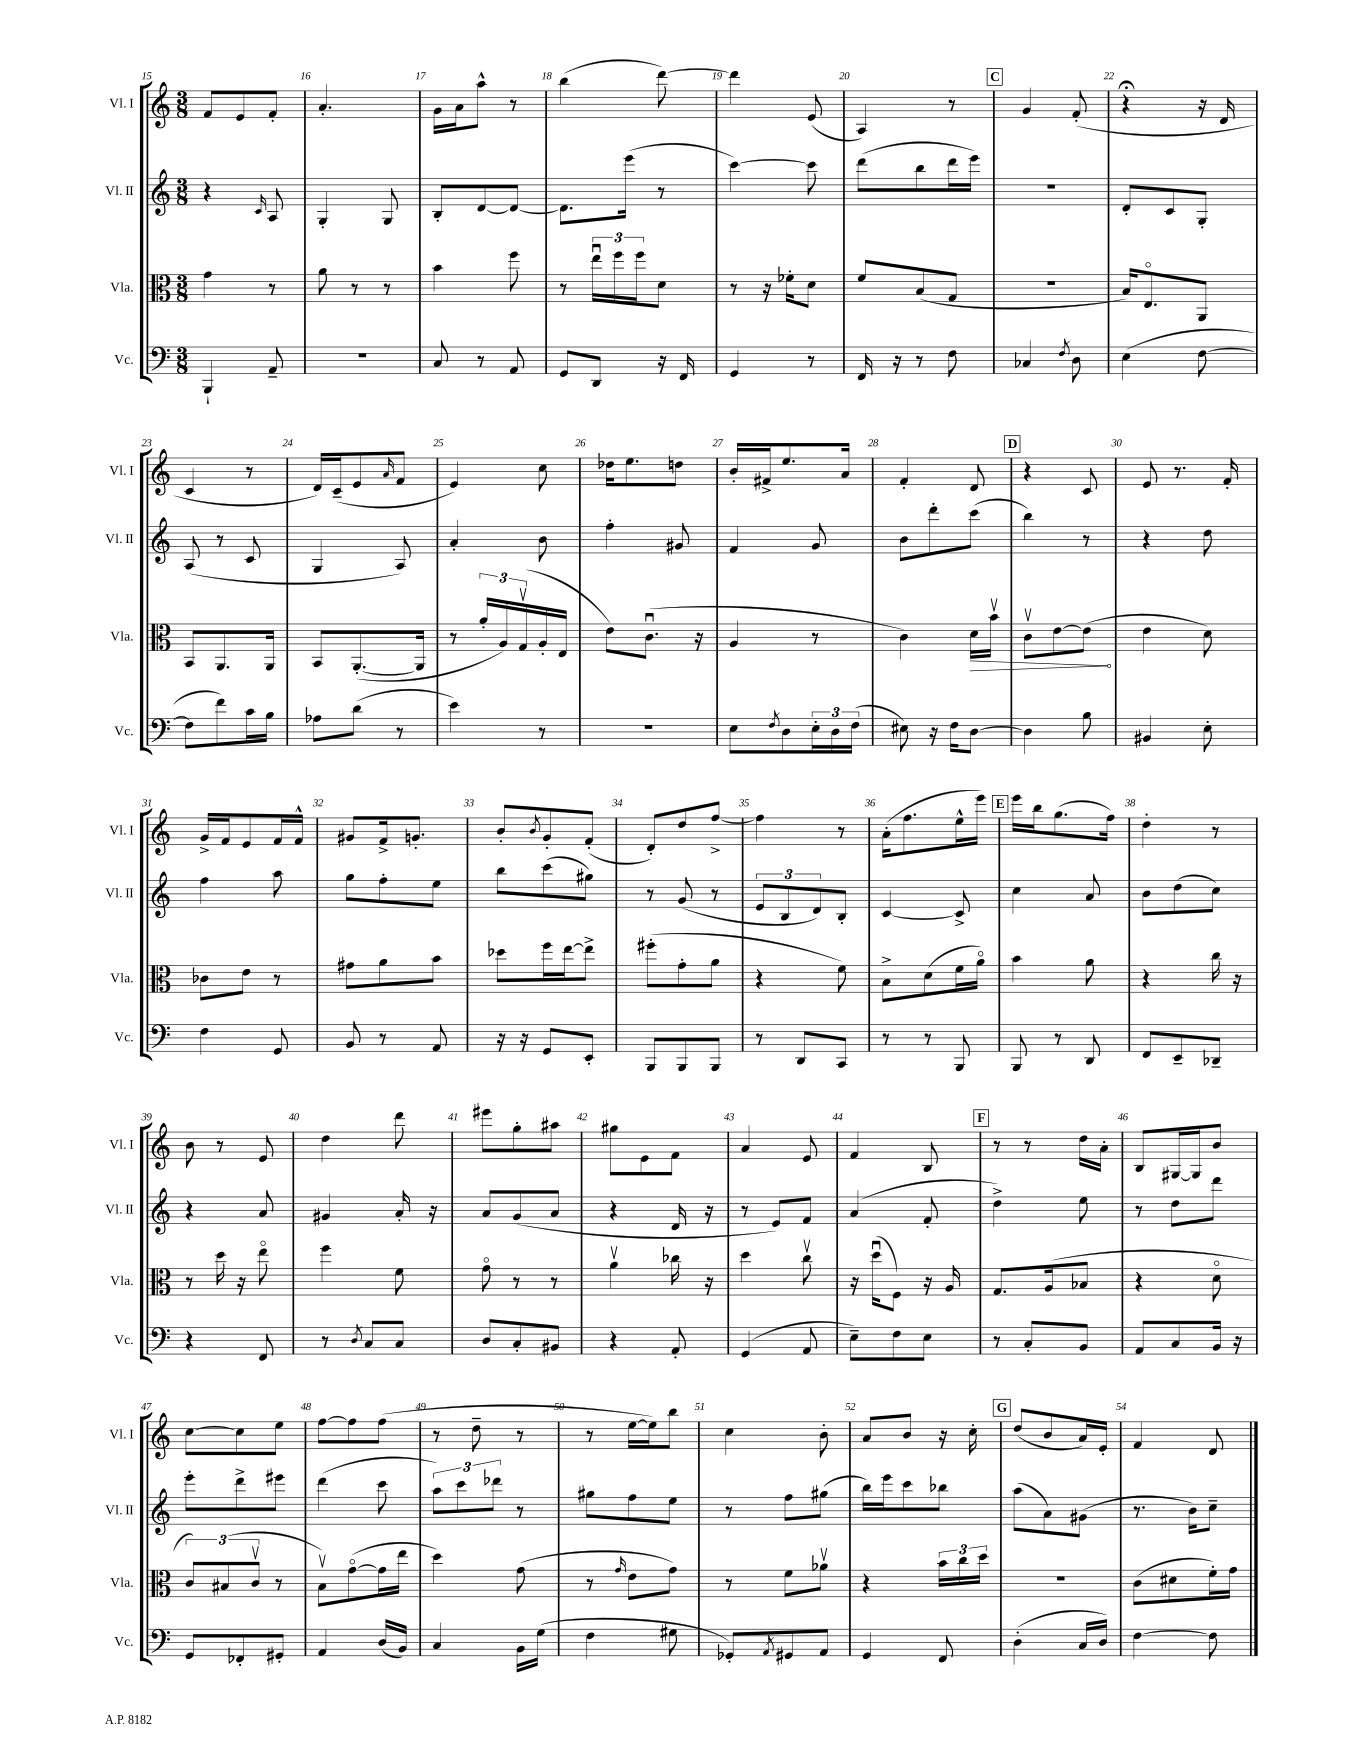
<<
\new StaffGroup <<
\new Staff = "s0" \with { instrumentName = "Vl. I" shortInstrumentName = "Vl. I" } {
    \clef treble \key c \major \numericTimeSignature \time 3/8
    f'8 e'8 f'8-. |
    a'4.-. |
    g'16 a'16 a''8-^ r8 |
    b''4( d'''8~) |
    d'''4 e'8( |
    a4) r8 |
    \mark \markup { \box "C" } g'4 f'8-.( |
    r4\fermata r16 d'16 |
    c'4 r8 |
    d'16) c'16--( e'8 \grace { a'16 } f'8 |
    e'4) c''8 |
    des''16 e''8. d''8 |
    b'16-. fis'16-> e''8. a'16 |
    f'4-. d'8 |
    \mark \markup { \box "D" } r4 c'8 |
    e'8 r8. f'16-. |
    g'16-> f'16 e'8 f'16 f'16-^ |
    gis'8 f'16-> g'8.-. |
    b'8-. \acciaccatura { b'8 } g'8-. f'8-.( |
    d'8-.) d''8 f''8~-> |
    f''4 r8 |
    a'16-.( f''8. e''16-^ e'''16) |
    \mark \markup { \box "E" } e'''16 b''16 g''8.( f''16) |
    d''4-. r8 |
    b'8 r8 e'8 |
    d''4 d'''8 |
    eis'''8 g''8-. ais''8 |
    gis''8 e'8 f'8 |
    a'4 e'8 |
    f'4 b8 |
    \mark \markup { \box "F" } r8 r8 d''16 a'16-. |
    b8 gis16~ gis16 b'8 |
    c''8~ c''8 e''8 |
    f''8~ f''8 f''8( |
    r8 d''8-- r8 |
    r8 e''16~ e''16) b''8 |
    c''4 b'8-. |
    a'8 b'8 r16 c''16-. |
    \mark \markup { \box "G" } d''8( b'8 a'16) e'16-. |
    f'4 d'8 \bar "|." |
}
\new Staff = "s1" \with { instrumentName = "Vl. II" shortInstrumentName = "Vl. II" } {
    \clef treble \key c \major \numericTimeSignature \time 3/8
    r4 \grace { c'16 } a8 |
    g4-. g8 |
    b8-. d'8~ d'8~ |
    d'8. e'''16( r8 |
    c'''4~) c'''8 |
    d'''8( b''8 d'''16 e'''16) |
    \mark \markup { \box "C" } R4. |
    d'8-. c'8 g8-. |
    a8( r8 c'8 |
    g4 a8) |
    a'4-. b'8 |
    f''4-. gis'8 |
    f'4 g'8 |
    b'8 d'''8-. c'''8( |
    \mark \markup { \box "D" } b''4) r8 |
    r4 d''8 |
    f''4 a''8 |
    g''8 f''8-. e''8 |
    b''8 c'''8( gis''8) |
    r8 g'8( r8 |
    \tuplet 3/2 { e'8 b8 d'8) } b8-. |
    c'4~ c'8-> |
    \mark \markup { \box "E" } c''4 a'8 |
    b'8 d''8( c''8) |
    r4 a'8 |
    gis'4 a'16-. r16 |
    a'8 g'8( a'8 |
    r4 d'16 r16 |
    r8 e'8) f'8 |
    a'4( f'8-. |
    \mark \markup { \box "F" } d''4->) e''8 |
    r8 d''8 d'''8 |
    e'''8-. d'''8-> eis'''8 |
    d'''4( c'''8 |
    \tuplet 3/2 { a''8) c'''8 des'''8 } r8 |
    gis''8 f''8 e''8 |
    r8 f''8 gis''8( |
    b''16) e'''16 c'''8 bes''8 |
    \mark \markup { \box "G" } a''8( a'8) gis'8( |
    r8. b'16) c''8-- \bar "|." |
}
\new Staff = "s2" \with { instrumentName = "Vla." shortInstrumentName = "Vla." } {
    \clef alto \key c \major \numericTimeSignature \time 3/8
    g'4 r8 |
    a'8 r8 r8 |
    b'4 f''8 |
    r8 \tuplet 3/2 { e''16\downbow f''16 f''16 } d'8 |
    r8 r16 fes'16-. d'8 |
    f'8 b8( g8 |
    \mark \markup { \box "C" } R4. |
    b16) e8.\flageolet a,8 |
    b,8 a,8. a,16 |
    b,8 a,8.~-.( a,16 |
    r8 \tuplet 3/2 { a'16-. a16) g16\upbow( } a16-. e16 |
    e'8) c'8.\downbow( r16 |
    a4 r8 |
    c'4) \once \override Hairpin.circled-tip = ##t d'16\> b'16\upbow |
    \mark \markup { \box "D" } c'8\upbow e'8~ e'8\!( |
    e'4 d'8) |
    ces'8 e'8 r8 |
    gis'8 a'8 b'8 |
    des''8 f''16 e''16~ e''8-> |
    fis''8-.( g'8-. a'8 |
    r4 f'8) |
    b8-> d'8( f'16 a'16\flageolet) |
    \mark \markup { \box "E" } b'4 a'8 |
    r4 c''16 r16 |
    r8 d''16 r16 e''8\flageolet |
    f''4 f'8 |
    g'8\flageolet r8 r8 |
    a'4\upbow ces''16 r16 |
    d''4 c''8\upbow |
    r16 d''16\downbow( f8) r16 a16 |
    \mark \markup { \box "F" } g8. a16( bes8 |
    r4 d'8\flageolet |
    \tuplet 3/2 { c'8) bis8( c'8\upbow } r8 |
    b8\upbow) g'8~\flageolet( g'16 e''16 |
    d''4) g'8( |
    r8 \grace { g'16 } e'8 g'8) |
    r8 f'8 aes'8\upbow |
    r4 \tuplet 3/2 { b'16 c''16 d''16 } |
    \mark \markup { \box "G" } R4. |
    c'8( dis'8 f'16-.) g'16 \bar "|." |
}
\new Staff = "s3" \with { instrumentName = "Vc." shortInstrumentName = "Vc." } {
    \clef bass \key c \major \numericTimeSignature \time 3/8
    b,,4-! a,8-- |
    R4. |
    c8 r8 a,8 |
    g,8 d,8 r16 f,16 |
    g,4 r8 |
    f,16 r16 r8 f8 |
    \mark \markup { \box "C" } ces4 \acciaccatura { f8 } d8 |
    e4( f8~ |
    f8 f'8) c'16 b16 |
    aes8 d'8( r8 |
    e'4) r8 |
    R4. |
    e8 \acciaccatura { f8 } d8 \tuplet 3/2 { e16-. d16 f16( } |
    eis8) r16 f16 d8~ |
    \mark \markup { \box "D" } d4 b8 |
    bis,4 e8-. |
    f4 g,8 |
    b,8 r8 a,8 |
    r16 r16 g,8 e,8-. |
    b,,8 b,,8 b,,8 |
    r8 d,8 c,8 |
    r8 r8 b,,8 |
    \mark \markup { \box "E" } b,,8 r8 d,8 |
    f,8 e,8-- des,8-- |
    r4 f,8 |
    r8 \acciaccatura { d8 } c8 c8 |
    d8 c8-. bis,8 |
    r4 a,8-. |
    g,4( a,8 |
    e8--) f8 e8 |
    \mark \markup { \box "F" } r8 c8-. b,8 |
    a,8 c8 b,16 r16 |
    g,8 fes,8-. gis,8-. |
    a,4 d16( b,16) |
    c4 b,16 g16( |
    f4 gis8 |
    ges,8-.) \acciaccatura { a,8 } gis,8 a,8 |
    g,4 f,8 |
    \mark \markup { \box "G" } d4-.( c16 d16) |
    f4~ f8 \bar "|." |
}
>>
>>
\layout { \context { \Score currentBarNumber = #15 \override BarNumber.break-visibility = ##(#f #t #t) barNumberVisibility = #all-bar-numbers-visible } }
